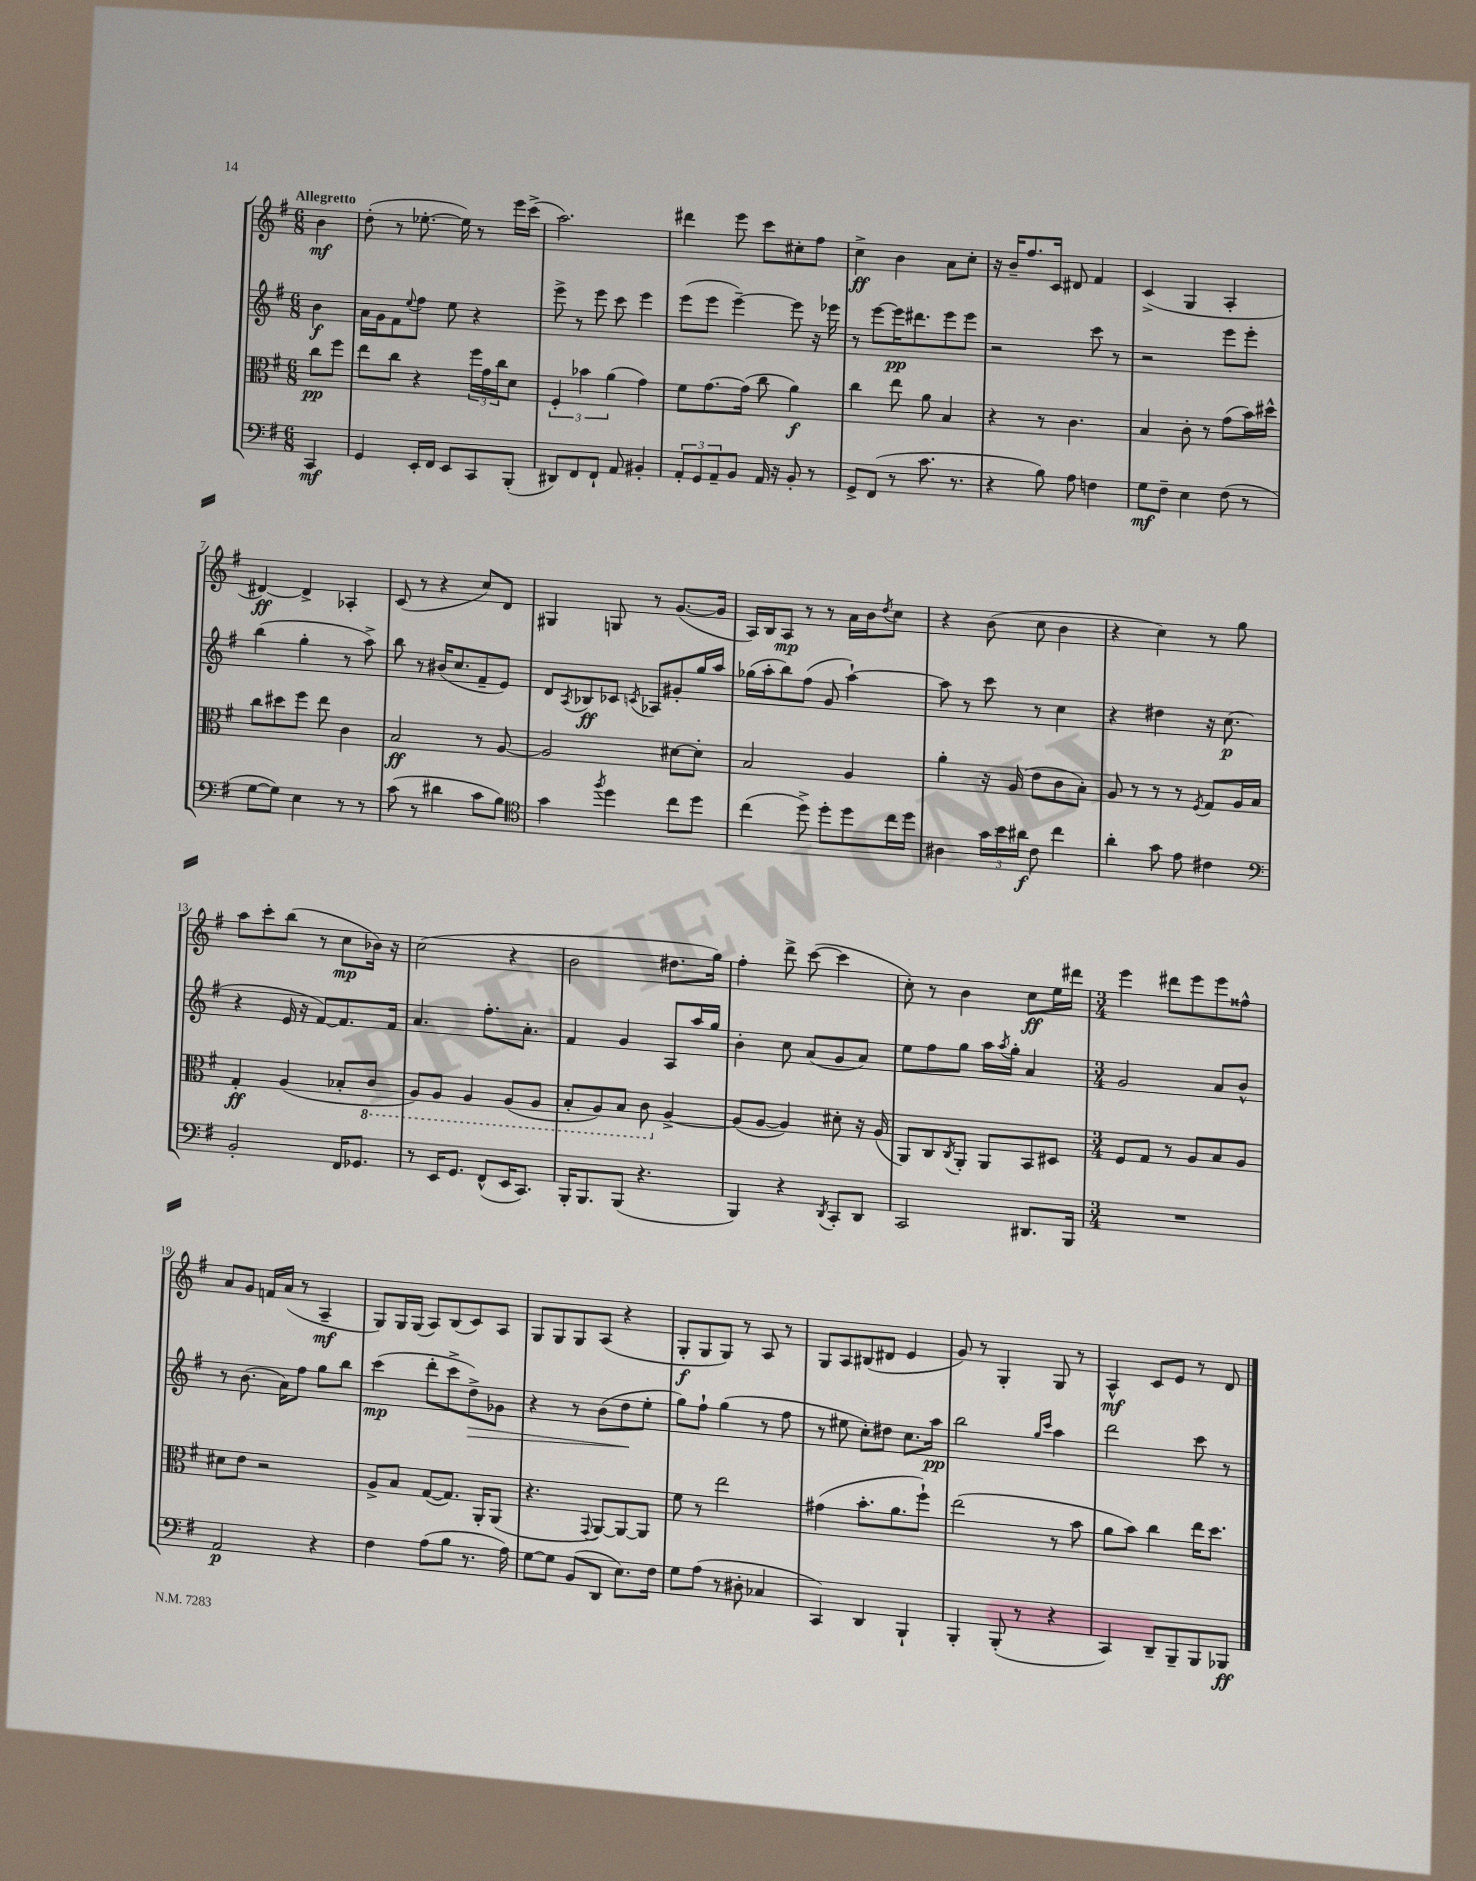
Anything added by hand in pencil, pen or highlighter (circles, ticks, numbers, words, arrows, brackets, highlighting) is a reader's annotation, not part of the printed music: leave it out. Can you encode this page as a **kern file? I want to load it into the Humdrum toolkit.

**kern	**kern	**kern	**kern
*staff4	*staff3	*staff2	*staff1
*clefF4	*clefC3	*clefG2	*clefG2
*k[f#]	*k[f#]	*k[f#]	*k[f#]
*M6/8	*M6/8	*M6/8	*M6/8
4CC	8cc	4b	4b
.	8ff#	.	.
=	=	=	=
4GG	8ee	16a	(8dd'
.	.	16g	.
.	8cc	8f#	8r
.	.	8qqee	.
16EE'	4r	8ff#	[8.ee-'
16FF#	.	.	.
8EE	.	8ee	.
.	.	.	16ee-])
8CC	24ff#	4r	8r
.	24g	.	.
.	24cc	.	.
(8BBB'	8d	.	16eee
.	.	.	(16ccc^
=	=	=	=
8DD#)	6F#'	8eee^	2.aa)
8FF#	.	8r	.
.	6b-	.	.
8FF#`	.	8eee	.
.	(6a	.	.
8AA	.	8ccc	.
4BB#'	4g)	4eee	.
=	=	=	=
12AA'	8f#	(8eee	4ddd#
12GG	.	.	.
.	[8.g	8eee	.
12AA~	.	.	.
8BB	.	[4eee~)	8eee
.	(16g]	.	.
16AA	8cc	.	8ccc
16r	.	.	.
8BB'	4a)	8eee]	8cc#'
8r	.	16r	8ff#
.	.	16eee-	.
=	=	=	=
8GG^	4cc	8r	4cc^
(8FF#	.	[8eee	.
8r	8ee	16eee]	4b
.	.	8.ddd#	.
8.c	8a	.	.
.	4B	8eee	8a
8.r	.	.	.
.	.	8eee	8cc'
=	=	=	=
4r	4r	2r	16r
.	.	.	16b~
.	.	.	8.ff#
8B)	8r	.	.
.	.	.	16c
8A	4.c	.	8d#
4F	.	8ccc	4f#
.	.	8r	.
=	=	=	=
8G	4B	2r	(4c^
8F#~	.	.	.
4E	8c'	.	4G
.	8r	.	.
(8F#	(8g	8eee	4A'
8r	16b)	8eee'	.
.	16dd#^^	.	.
=	=	=	=
[8G	8cc	(4bb	[4d#)
8G])	8dd#	.	.
4E	8ff#	4gg'	4d#^]
.	8ee	.	.
8r	4c	8r	4A-'
8r	.	8aa^)	.
=	=	=	=
(8c	2B	8bb	(8c
8r	.	8r	8r
4d#	.	(16b#	4r
.	.	8.cc	.
8c	8r	8f#~	8cc)
8B)	[8A	8e)	8d
=	=	=	=
*clefC4	*	*	*
4g	2A]	8d	4G#
.	.	8qA	.
.	.	8B-	.
8qff#	.	.	.
4dd	.	8c-	8G
.	.	8qc	.
.	.	8A-	8r
8cc	[8d#	8g#'	([8.g
8dd	8d#']	16gg	.
.	.	16aa	16g]
=	=	=	=
(4cc	2B	(16gg-	16A)
.	.	16aa'	16B
.	.	8bb)	8A
8dd^)	.	(8ff#	8r
8dd'	.	8g	8r
8dd	4A	[4aa`)	16a
.	.	.	16b
.	.	.	8qdd
16cc	.	.	8cc
16dd	.	.	.
=	=	=	=
4A#	4a'	8aa]	4r
.	.	8r	.
24g	16r	8ccc	(8b
24b	.	.	.
.	(16A	.	.
24a#	.	.	.
8c	8e	8r	8cc
4cc	8c	4cc	4b
.	8B')	.	.
=	=	=	=
4a'	8A	4r	4r
.	8r	.	.
8g	8r	4dd#	4cc)
8e	8r	.	.
.	8qF#	.	.
4c#	8G	16r	8r
.	.	(8.cc	.
.	16A	.	8gg
.	16B	.	.
=	=	=	=
*clefF4	*	*	*
2BB'	4G'	4r	8aa
.	.	.	8ccc'
.	(4A	16e	(8bb
.	.	16r	.
.	.	[8f#)	8r
16FF#	8B-'	8.f#]	8cc
8.GG-	.	.	.
.	8C	.	16b-)
.	.	16f#	16r
=	=	=	=
8r	8AA)	4.a	(2cc
16EE	8AA	.	.
8.GG	.	.	.
.	4AA	.	.
(8FF#^^	.	8.ff#'	.
16EE	(8AA	.	4r
8.CC)	.	8.a'	.
.	8AA	.	.
=	=	=	=
16BBB'	8BB'	4f#	2b
8.BBB	.	.	.
.	8AA)	.	.
(8BBB	8BB	4g	.
4.r	8C	.	.
.	[4A^	8A	8.dd#
.	.	16aa	.
.	.	16gg	16gg)
=	=	=	=
4BBB)	(8A]	4b'	4ff#'
.	[8A	.	.
4r	4A])	8cc	8ddd^
.	.	(8a	([8ccc
8qDD	.	.	.
8CC'	8d#'	8g	4ccc]
8DD	16r	8a)	.
.	(16A	.	.
=	=	=	=
2CC	8AA)	8ee	8cc')
.	8C	8ff#	8r
.	8qC	.	.
.	8AA'	8gg	4b
.	8AA	16aa	.
.	.	8qaa	.
.	.	16gg'	.
8.DD#	8BB	4a	8cc
.	8D#	.	16ee
16BBB	.	.	16ddd#
=	=	=	=
*M3/4	*M3/4	*M3/4	*M3/4
2.r	8F#	2g	4eee
.	8G	.	.
.	8r	.	8ddd#
.	8A	.	8eee
.	8B	8a	8eee
.	8A	8b^^	8ff##^^
=	=	=	=
2AA	8d#	8r	8a
.	8e	(8.b	8g
.	2r	.	16f
.	.	16a)	(16a
.	.	8ff#	8r
4r	.	8gg	4A~
.	.	8bb	.
=	=	=	=
4F#	8A^	(4ccc	8G)
.	8B	.	16G
.	.	.	(16G
(8A	([8G	8ddd'	8A)
8B	8.G])	8ccc^	(8B
8.r	.	8dd^)	8c)
.	16AA'	.	.
.	(8AA	8g-	8A
16A)	.	.	.
=	=	=	=
[8G	4.r	4r	8G
8G]	.	.	8G
(8BB	.	8r	8G
.	8qqGG	.	.
8DD	[8AA)	(8b	(8A
8.E)	8AA_	8dd	4r
.	8AA]	8ee'	.
16F#	.	.	.
=	=	=	=
8G	8f#	8gg)	8G'
(8A	8r	8ff#`	8G
8r	2ee	(4gg	8G)
8D#'	.	.	8r
4C-	.	8r	8A
.	.	8ff#	8r
=	=	=	=
4CC)	(4g#	8r	8G
.	.	8ee#	8A
4DD	8.b'	8cc')	(8B#
.	.	8dd#	8d#
.	8.a	.	.
4BBB`	.	8.cc	4e
.	8ff#`)	.	.
.	.	16aa	.
=	=	=	=
4BBB'	(2ee	2bb	8g)
.	.	.	8r
(8BBB'	.	.	4G'
8r	.	.	.
.	.	16qqgg	.
.	.	16qqccc	.
4r	8r	4aa	8G
.	8b	.	8r
=	=	=	=
4CC)	8a	2ddd	4A^^
.	8b)	.	.
8DD~	4cc	.	8c
8BBB~	.	.	8e
8BBB	16ee	8ccc	8r
.	8.dd	.	.
8BBB-	.	8r	8d
==	==	==	==
*-	*-	*-	*-
